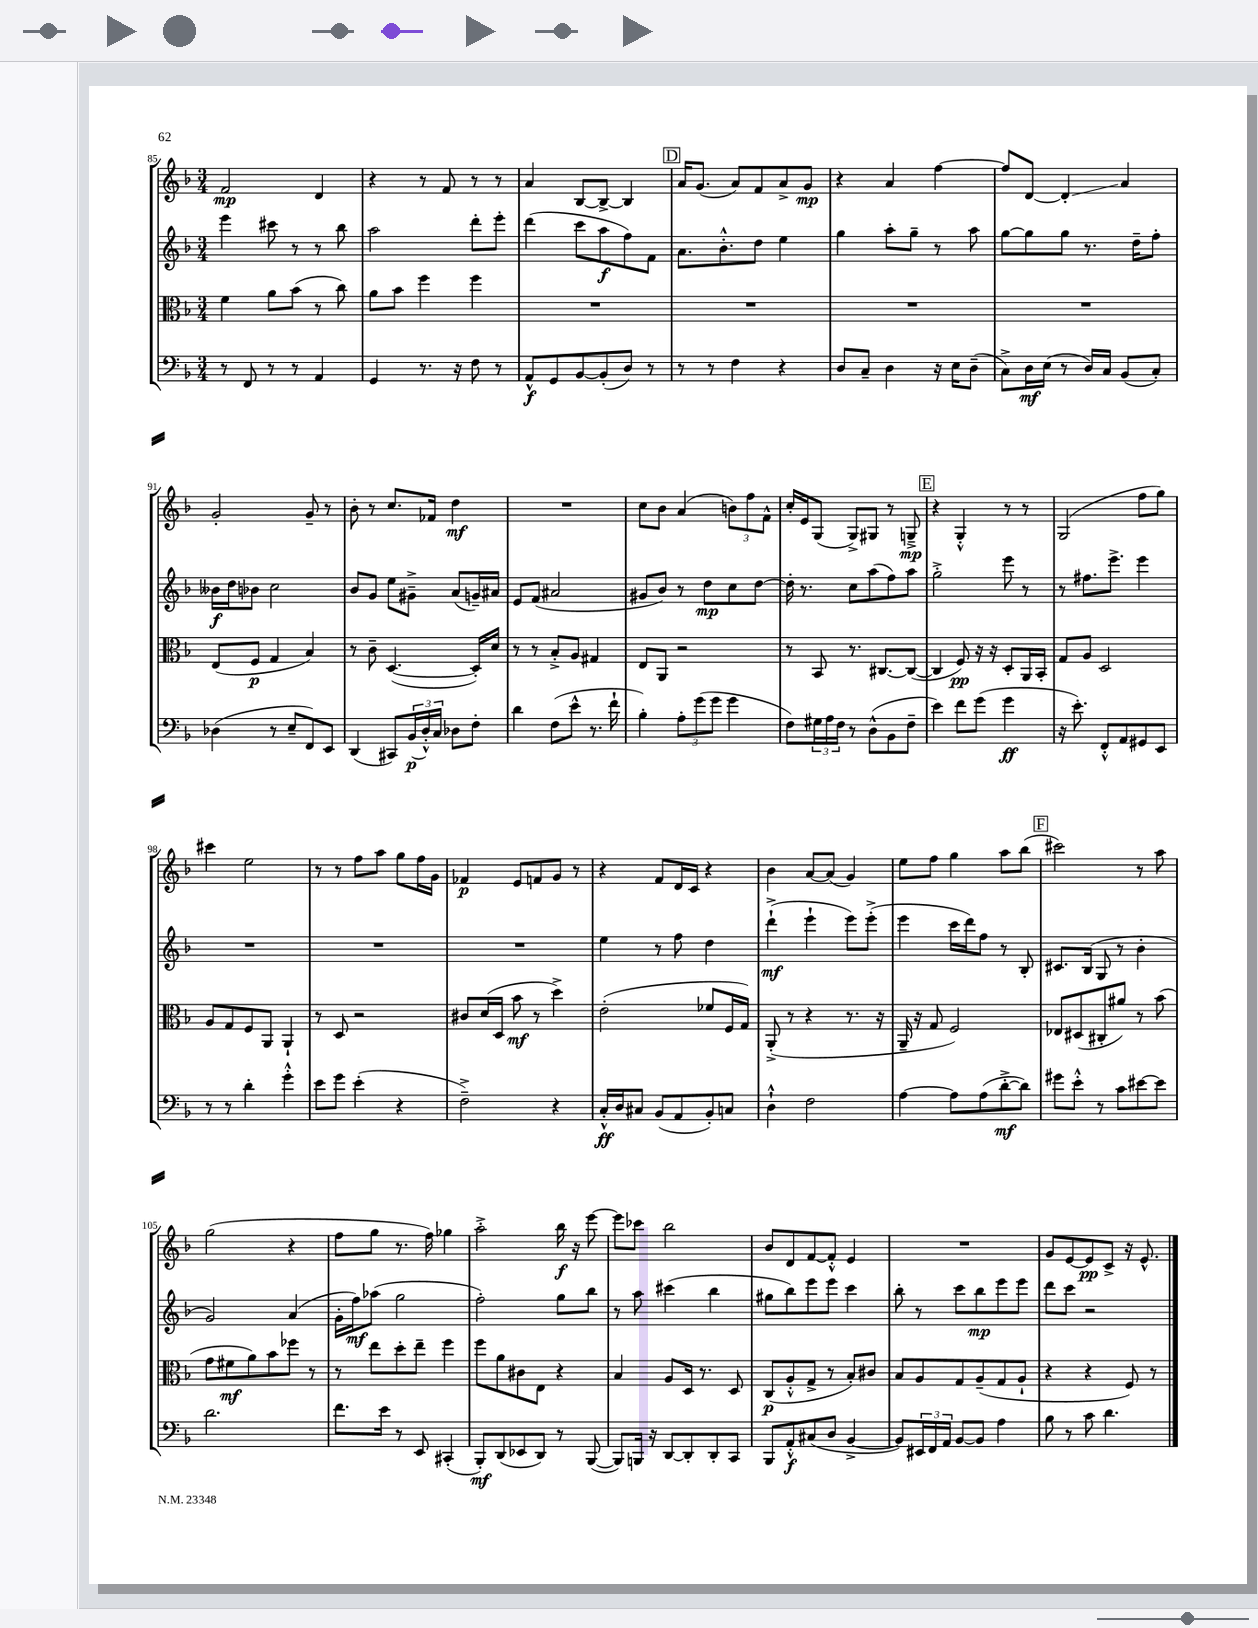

**kern	**kern	**kern	**kern
*staff4	*staff3	*staff2	*staff1
*clefF4	*clefC3	*clefG2	*clefG2
*k[b-]	*k[b-]	*k[b-]	*k[b-]
*M3/4	*M3/4	*M3/4	*M3/4
8r	4f	4eee	2f
8FF	.	.	.
8r	8a	8ccc#	.
8r	(8b-	8r	.
4AA	8r	8r	4d
.	8cc)	8bb-	.
=	=	=	=
4GG	8a	2aa	4r
.	8b-	.	.
8.r	4ff	.	8r
.	.	.	8f
16r	.	.	.
8F	4ff	8ddd'	8r
8r	.	8eee'	8r
=	=	=	=
8AA^^	2.r	(4ddd	4a
8GG	.	.	.
[8BB-	.	8ccc	[8B-
(8BB-']	.	8aa	8B-^_
8D)	.	8ff)	4B-]
8r	.	8f	.
=	=	=	=
8r	2.r	8.a	16a
.	.	.	(8.g
8r	.	.	.
.	.	8.b-'^^	.
4F	.	.	8a)
.	.	8dd	8f
4r	.	4ee	8a^
.	.	.	8g
=	=	=	=
8D	2.r	4gg	4r
8C~	.	.	.
4D	.	8aa'	4a
.	.	8gg~	.
16r	.	8r	[4ff
16E	.	.	.
(8D~	.	8aa	.
=	=	=	=
8C^)	2.r	[8gg	8ff]
16D	.	8gg]	[8d
(16E	.	.	.
8r	.	8gg	4d']
16D)	.	8.r	.
16C	.	.	.
(8BB-	.	.	4a
.	.	16dd~	.
8C')	.	8ff'	.
=	=	=	=
(4D-	(8E	16b--	2g'
.	.	16dd	.
.	8F	8b-	.
8r	4G	2cc	.
8E~	.	.	.
8FF)	4B-)	.	8g~
8EE	.	.	8r
=	=	=	=
(4DD	8r	8b-	8b-'
.	8c~	8g	8r
8CC#)	([4.D	8ee	8.cc
(24BB-	.	8g#~^	.
24D'^^)	.	.	.
.	.	.	16f-
24C	.	.	.
8D-	.	(8a	4dd
8F'	16D'])	16g~)	.
.	16d	16a#	.
=	=	=	=
4d	8r	8e	2.r
.	8r	(8f	.
(8F	8B-'^	2a#	.
8e^^	8A	.	.
8.r	4G#	.	.
16f`	.	.	.
=	=	=	=
4B-')	8E	8g#	8cc
.	8AA	8b-)	8b-
12A'	2r	8r	(4a
(12g	.	.	.
.	.	8dd	.
12g	.	.	.
4g	.	8cc	12b)
.	.	.	12ff
.	.	[8dd	.
.	.	.	12f^^
=	=	=	=
8F)	8r	16dd']	16cc'
.	.	8.r	16e
24G#	8BB-	.	(8G
24A	.	.	.
24F	.	.	.
8r	8.r	8cc	8G^)
(8D^^	.	(8aa	8G#
.	[8.C#	.	.
8BB-	.	8ff)	8r
8F~	(8C#_	8aa	8G~^
=	=	=	=
4e)	4C#]	2gg'^	4r
8f	8F)	.	4G'^^
(8g	16r	.	.
.	16r	.	.
4g	8D'	8eee	8r
.	16AA	8r	8r
.	16BB-'	.	.
=	=	=	=
16r	8G	8r	(2G
8.e')	.	.	.
.	8A	8.ff#	.
8FF'^^	2D	.	.
.	.	8.eee^	.
8AA	.	.	.
8GG#	.	4eee	8ff
8EE	.	.	8gg)
=	=	=	=
8r	8A	2.r	4ccc#
8r	8G	.	.
4d'	8F	.	2ee
.	8AA	.	.
4g'^^	4AA`	.	.
=	=	=	=
8e	8r	2.r	8r
8g	8D	.	8r
(4e'	2r	.	8ff
.	.	.	8aa
4r	.	.	8gg
.	.	.	16ff
.	.	.	16g
=	=	=	=
2F~^)	8c#	2.r	4f-
.	(16d	.	.
.	16D	.	.
.	8b-	.	8e
.	8r	.	8f
4r	4dd^)	.	8g
.	.	.	8r
=	=	=	=
16C'^^	(2e'	4ee	4r
16D	.	.	.
8C#	.	.	.
(8BB-	.	8r	8f
8AA	.	8ff	16d
.	.	.	16c
8BB-')	8f-	4dd	4r
8C	16F	.	.
.	16G)	.	.
=	=	=	=
4D`^^	(8AA'^	(4ddd`^	4b-
.	8r	.	.
2F	4r	4eee`	[8a
.	.	.	(8a]
.	8.r	8eee)	4g)
.	.	(8eee'^	.
.	16r	.	.
=	=	=	=
[4A	16AA~	4eee	8ee
.	16r	.	.
.	8G	.	8ff
8A]	2F)	16ccc	4gg
.	.	16ddd)	.
(8A	.	8ff	.
[8d'^	.	8r	8aa
8d])	.	8B-'	(8bb-
=	=	=	=
8g#	8E-	8.c#	2ccc#)
8e'^^	(8D#	.	.
.	.	(16B-	.
8r	8C#'	8G	.
8c	8a#)	8r	.
[8e#	8r	4b-'	8r
8e#]	(8b-	.	8aa
=	=	=	=
2.d	8g	2g)	(2gg
.	8f#	.	.
.	8a)	.	.
.	8b-	.	.
.	8ff-	(4a	4r
.	8r	.	.
=	=	=	=
8.f	8r	16g'	8ff
.	.	16ff)	.
.	8ee	(8aa-	8gg
16e	.	.	.
8r	8dd'	2gg	8.r
8EE	8ee~	.	.
.	.	.	16ff)
(4CC#'	4ff	.	4gg-
=	=	=	=
8BBB-')	8ff	2ff')	2aa'^
(8DD	8a	.	.
8EE-	8c#	.	.
8DD)	8E	.	.
8r	4r	8gg	16bb-
.	.	.	16r
([8BBB-	.	8bb-	[8eee
=	=	=	=
8BBB-])	4B-	8r	8eee]
16BBB	.	8aa	8ccc-
16r	.	.	.
[8DD	8A	(4ccc#	2bb-
8DD']	16D	.	.
.	8.r	.	.
8DD'	.	4bb-	.
8CC	8D	.	.
=	=	=	=
8BBB-	(8C	8gg#	8b-
8AA'^^	8A'^^	8bb-)	8d
(8C#	8G^	8eee	[8f
8D	8r	8eee	8f'^^]
[4BB-^	8B-')	4ccc	4e
.	8c#	.	.
=	=	=	=
8BB-])	8B-	8bb-'	2.r
24EE#	8A	8r	.
24FF	.	.	.
24AA	.	.	.
[8BB-	8G	8ccc	.
8BB-]	(8A~	8bb-	.
4A	8G	8eee	.
.	8A`	8eee	.
=	=	=	=
8B-	4r	8ddd	8g
8r	.	8ccc	[8e
8c	4r	2r	8e]
4.d	.	.	8c^
.	8F)	.	16r
.	.	.	8.e^^
.	8r	.	.
==	==	==	==
*-	*-	*-	*-
